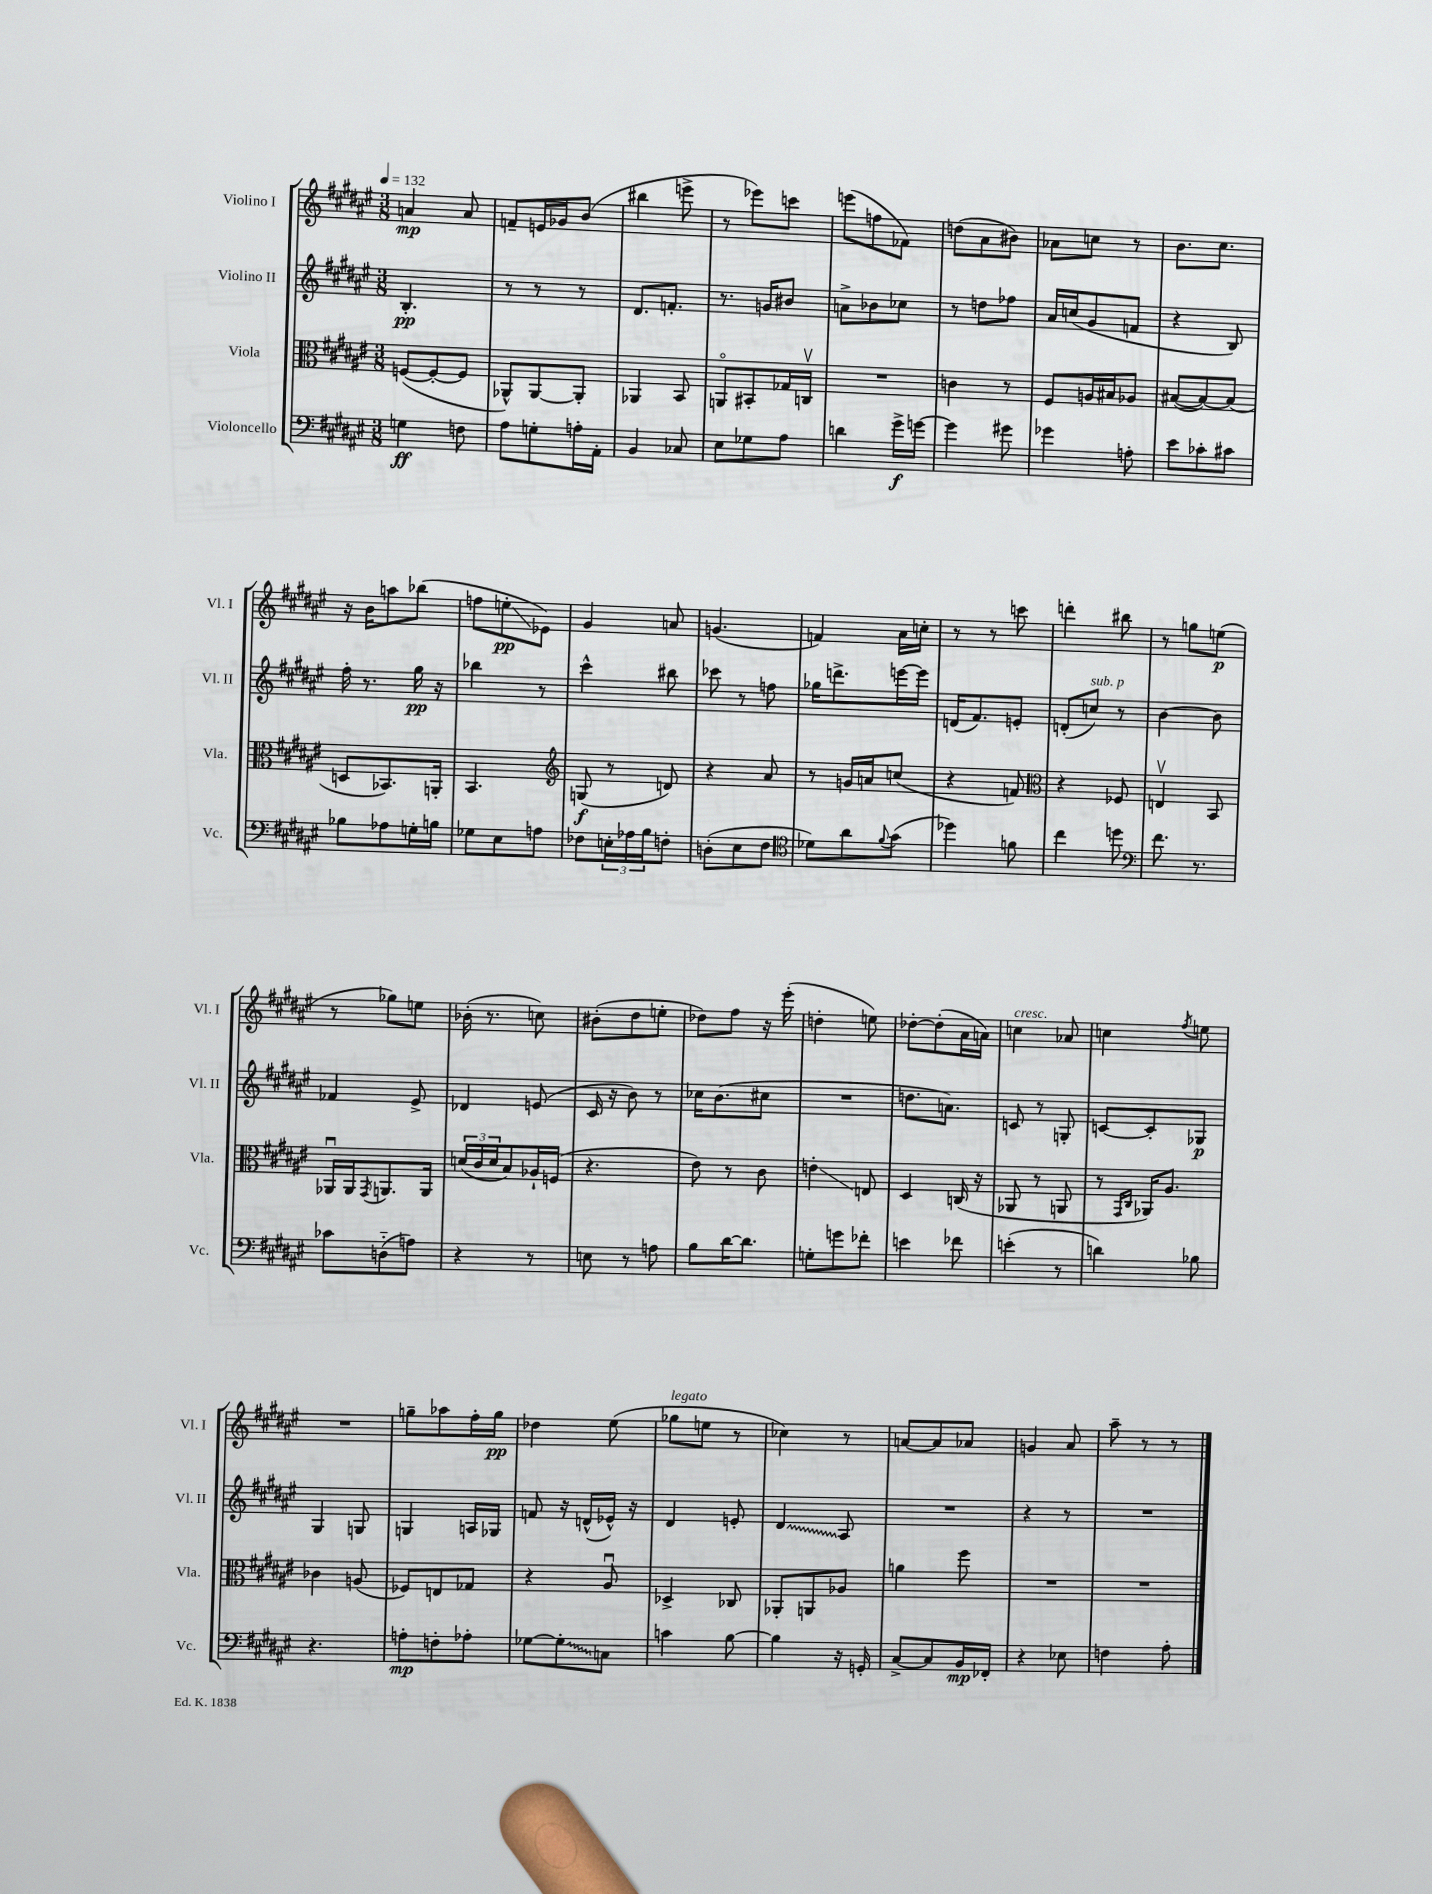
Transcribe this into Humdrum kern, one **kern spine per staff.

**kern	**kern	**kern	**kern
*staff4	*staff3	*staff2	*staff1
*clefF4	*clefC3	*clefG2	*clefG2
*k[f#c#g#d#a#e#]	*k[f#c#g#d#a#e#]	*k[f#c#g#d#a#e#]	*k[f#c#g#d#a#e#]
*M3/8	*M3/8	*M3/8	*M3/8
*MM132	*MM132	*MM132	*MM132
4G	([8F	4.B'	4a
.	8F'_	.	.
8F	8F]	.	8a
=	=	=	=
8A#	8AA-^^)	8r	8f~
8G'	[8AA-	8r	16e
.	.	.	16g-
16A'	8AA-']	8r	(8b
16AA#'	.	.	.
=	=	=	=
4BB	4AA-	8.d#	4bb#
.	.	8.f'	.
8C-	8BB	.	8eee^
=	=	=	=
8E#	8AAo	8.r	8r
8G-	8BB#'	.	8eee-)
.	.	16g	.
8A#	16G-	8b#	8ccc
.	16Cv	.	.
=	=	=	=
4d	4.r	8a^	(8eee
.	.	8b-	8ff
16g#^	.	8cc-	8f-)
[16g	.	.	.
=	=	=	=
4g]	4c	8r	(8dd
.	.	8dd	8a#
8g#	8r	8ff-	8b#)
=	=	=	=
4g-	8F#	16a#	8a-
.	.	(16cc	.
.	16A	8g#	8cc
.	16B#	.	.
8A'	8A-	8f	8r
=	=	=	=
8e#	([8B#	4r	8.b
8c-'	8B#_)	.	.
.	.	.	8.cc#
8c#	(8B#]	8B)	.
=	=	=	=
8B-	8D	16ff#'	16r
.	.	8.r	16b
8A-	8.BB-)	.	8aa
16G'	.	16gg#	(8bb-
16B	16AA'	16r	.
=	=	=	=
8G-	4.BB	4bb-	8ff
8E#	.	.	8ee'
8A	.	8r	8e-)
=	=	=	=
*	*clefG2	*	*
8F-	(8G	4ccc#^^	4g#
24E'	8r	.	.
24A-	.	.	.
24B	.	.	.
8F'	8d)	8bb#	8a
=	=	=	=
(8D'	4r	8ccc-	(4.g
8E#	.	8r	.
8F#	8a#	8ff	.
=	=	=	=
*clefC4	*	*	*
8d-)	8r	16gg-	4f)
.	.	8.ddd^	.
8a#	16g	.	.
.	16a	.	.
8qqf#	.	.	.
(8g#	(8cc	[16eee	16a#
.	.	16eee]	16cc'
=	=	=	=
4dd-)	4r	(16d	8r
.	.	8.f#)	.
.	.	.	8r
8f	8f)	8e'	8ccc
=	=	=	=
*	*clefC3	*	*
4cc#	4r	(8d'	4ddd'
.	.	8cc)	.
8dd	8F-	8r	8bb#
=	=	=	=
*clefF4	*	*	*
8.f#	4Ev	[4b	8r
.	.	.	8gg
8.r	.	.	.
.	8BB	8b]	(8ee
=	=	=	=
8c-	16AA-u	4f-	8r
.	16AA-	.	.
.	8qGG#	.	.
(8D'~	8.AA	.	8gg-)
8A)	.	8e#^	8ee
.	16AA	.	.
=	=	=	=
4r	(24d	4d-	(16b-'
.	24c#	.	.
.	.	.	8.r
.	24d	.	.
.	8B)	.	.
8r	16A-`	(8e	8cc)
.	(16F	.	.
=	=	=	=
8E	4.r	16c#	(8b#'
.	.	16r	.
8r	.	8b)	8dd#
8A	.	8r	8ee'
=	=	=	=
8B	8e#)	16cc-	8dd-)
.	.	(8.b	.
[16d#	8r	.	8ff#
8.d#]	.	.	.
.	8c#	8cc#	16r
.	.	.	(16eee#'
=	=	=	=
8G'	4e'	4.r	4dd'
8g	.	.	.
8f-'	8E	.	8ee)
=	=	=	=
4e	4D#	8.dd	[8dd-'
.	.	.	(8dd-']
.	.	8.a)	.
8f-	(16C	.	16a#
.	16r	.	16a)
=	=	=	=
(4e'	8AA-	8c	4cc
.	8r	8r	.
8r	8AA	8G'	8a-
=	=	=	=
4d)	8r	[8c	4cc
.	16qqGG#	.	.
.	16qqC#	.	.
.	16AA-)	8c']	.
.	8.A#	.	.
.	.	.	8qff#
8B-	.	8G-	8ee
=	=	=	=
4.r	4c-	4G#	4.r
.	(8A	8G	.
=	=	=	=
8A'	8F-)	4G	8gg~
8F'	8E	.	8aa-
8A-'	8G-	16A	16ff#'
.	.	16G-	16gg
=	=	=	=
[8G-	4r	8f	4dd-
8G-']	.	16r	.
.	.	(16d^^	.
8C	8A#u	16e-^^)	(8ee#
.	.	16r	.
=	=	=	=
4c	4D-^	4d#	8gg-
.	.	.	8ee
[8B	8C-	8e'	8r
=	=	=	=
4B]	8AA-'	4d#	4cc-)
.	8AA	.	.
16r	8A-	8A#	8r
16GG'	.	.	.
=	=	=	=
[8C#^	4a	4.r	[8a
8C#]	.	.	8a]
16BB	8ff#	.	8a-
16FF-'	.	.	.
=	=	=	=
4r	4.r	4r	4g
8E-	.	8r	8a#
=	=	=	=
4F	4.r	4.r	8aa#~
.	.	.	8r
8A#'	.	.	8r
==	==	==	==
*-	*-	*-	*-
